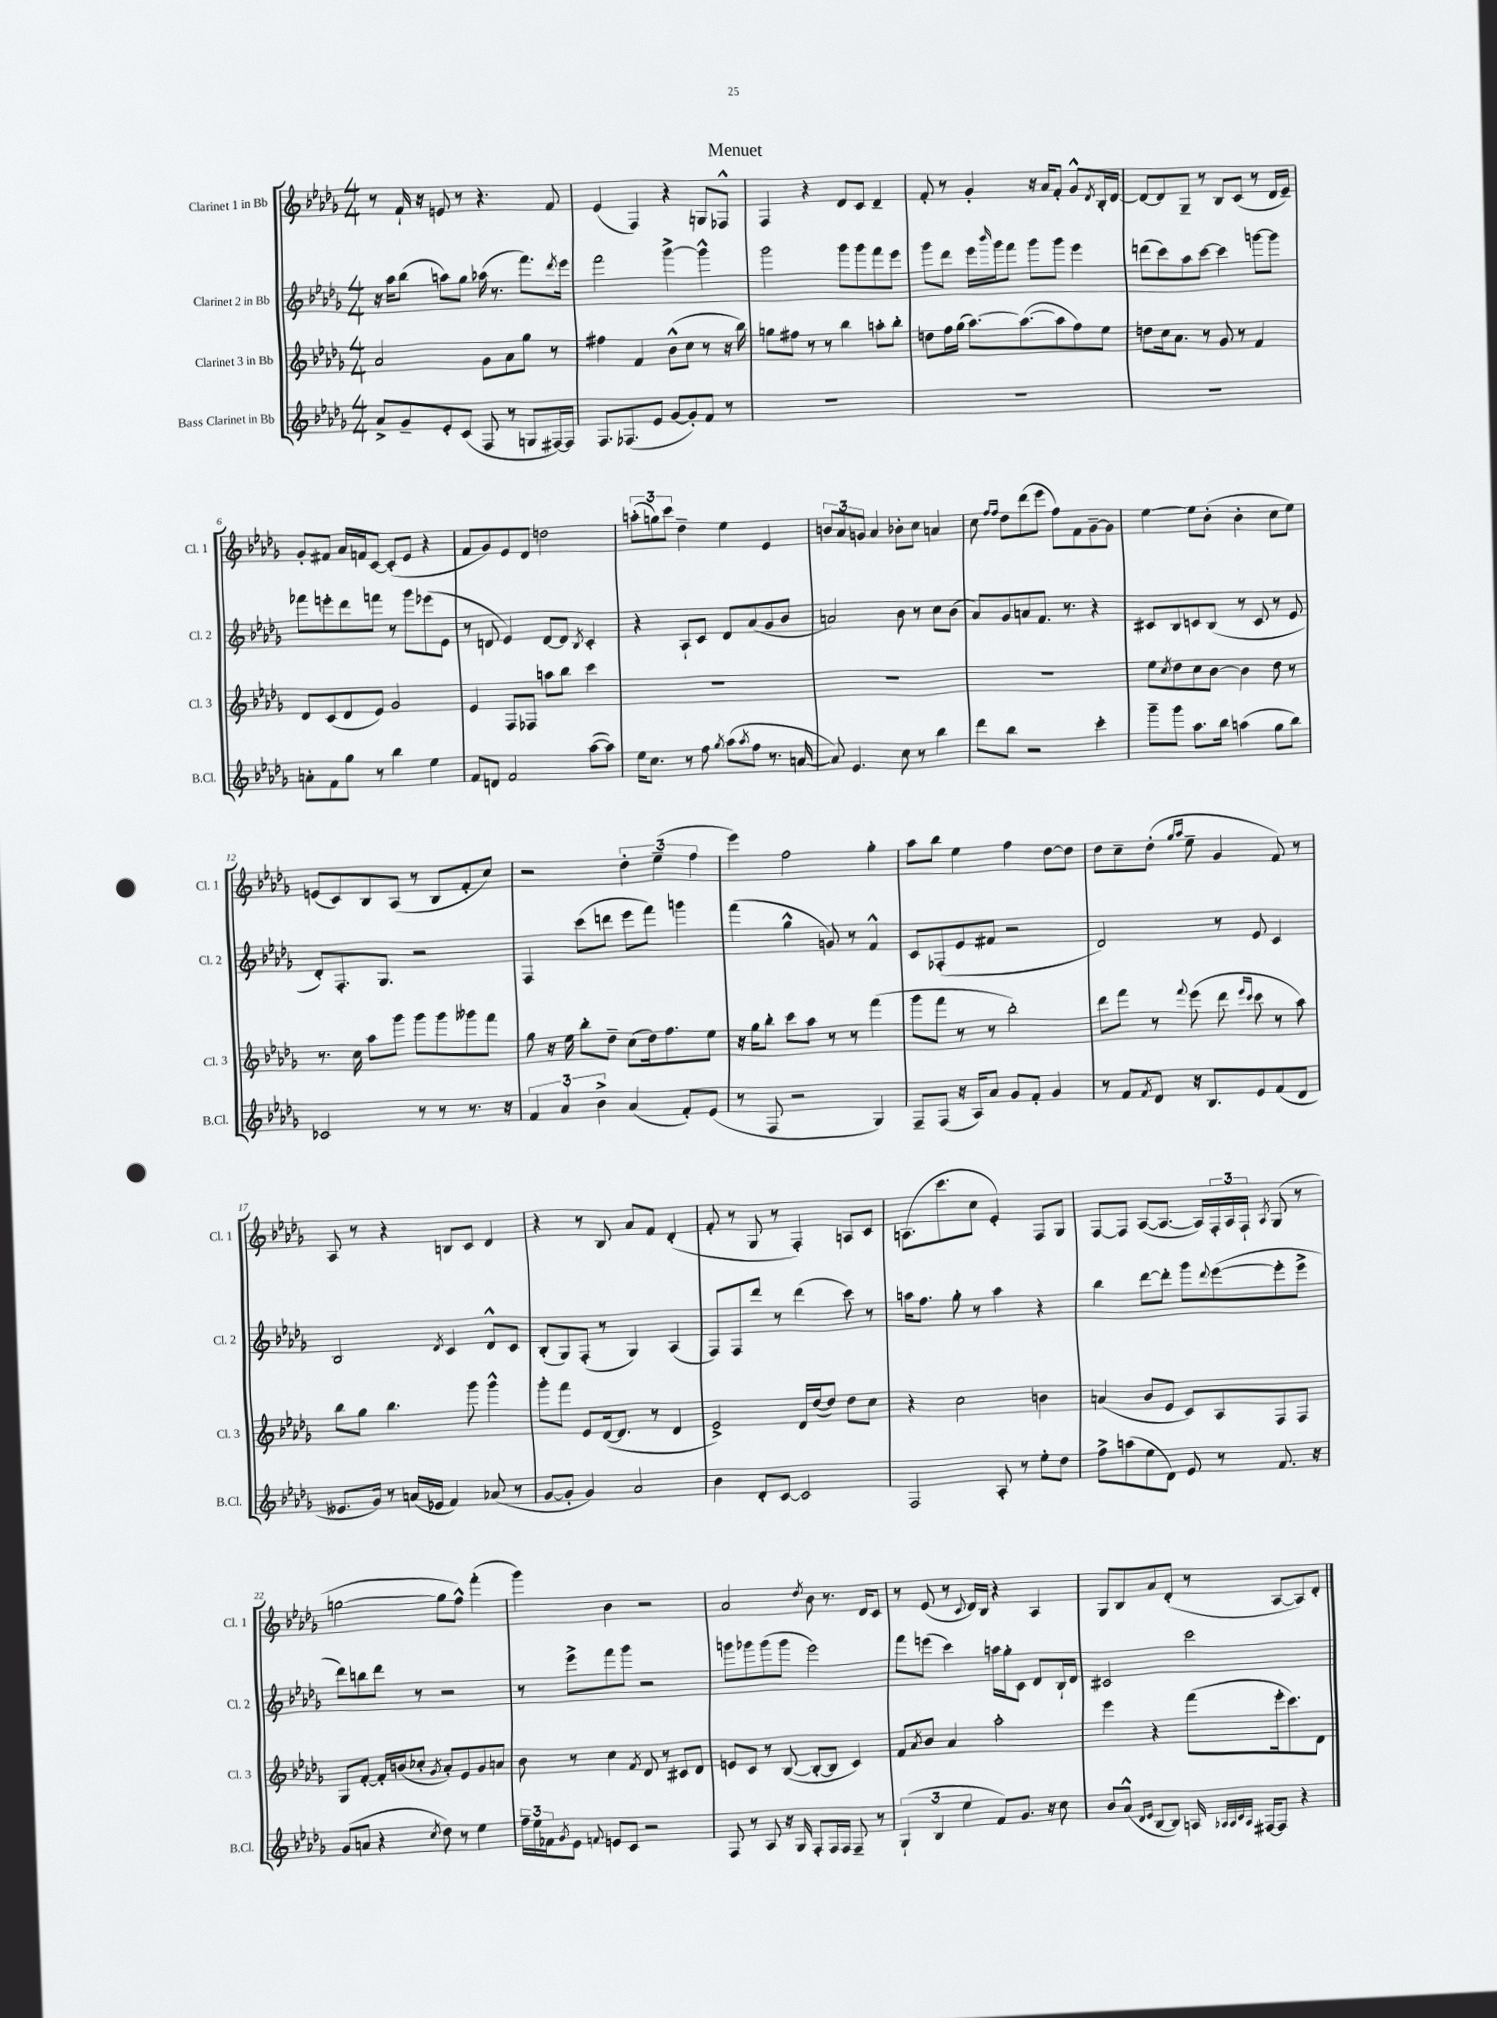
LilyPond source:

\header { title = "Menuet" }
<<
\new StaffGroup <<
\new Staff = "s0" \with { instrumentName = "Clarinet 1 in Bb" shortInstrumentName = "Cl. 1" } {
    \clef treble \key des \major \numericTimeSignature \time 4/4
    r8 f'16-! r16 e'8 r8 r4. f'8 |
    ees'4( f4) r4 g8 fes8-^ |
    f4 r4 des'8 c'8 des'4-- |
    f'8-. r8 ges'4-. r16 aes'16 f'8-. ges'8-^ \acciaccatura { des'8 } bes16-. des'16~ |
    des'8~ des'8 ges8-- r8 bes8 c'8( r8 des'16 ees'16--) |
    ges'8-. fis'8 aes'16 f'16 c'8~ c'8-.( ees'8 r4 |
    f'8 ges'8) ees'8 des'8 d''2 |
    \tuplet 3/2 { a''8-.( g''8) c'''8 } des''4-- ees''4 ees'4 |
    \tuplet 3/2 { b'8 aes'8 g'8 } aes'4 bes'8-. c''8 a'4 |
    c''8 \grace { f''16 f''16 } des''8 des'''8( ees'''8 f''8) f'8 ges'8~-- ges'8 |
    ees''4~ ees''8 bes'8-.( bes'4-. c''8 ees''8) |
    e'8( c'8) bes8 aes8( r8 bes8 f'8-. c''8) |
    r2 \tuplet 3/2 { des''4-. ees''4--( f''4 } |
    ees'''4) f''2 ges''4-. |
    aes''8 bes''8 ees''4 f''4 des''8~ des''8 |
    des''8 c''8-- des''8-.( \grace { ges''16 aes''16 } ees''8-- ges'4 f'8) r8 |
    aes8 r8 r4 b8 c'8 des'4 |
    r4 r8 bes8 aes'8 f'8 des'4-.( |
    f'8-. r8 ges8 r8 f4-.) a8 c'8 |
    a8.( c'''8. c''8 ees'4-.) f8 ges8 |
    f8~ f8 aes8~( aes8.~ aes16) \tuplet 3/2 { f16-. aes16 f16-! } \acciaccatura { aes8 } ges8( r8 |
    g''2~ g''8 f''8-^) f'''4-.( |
    ges'''4) bes'4 r2 |
    aes'2 \acciaccatura { des''8 } bes'8 r8. des'16 c'8 |
    r8 ees'8( r8 \appoggiatura { c'8 } des'16) bes16 r4 aes4 |
    ges8 bes8 aes'8 des'8-.( r8 aes8~ aes8) des'8-. \bar "|." |
}
\new Staff = "s1" \with { instrumentName = "Clarinet 2 in Bb" shortInstrumentName = "Cl. 2" } {
    \clef treble \key des \major \numericTimeSignature \time 4/4
    r16 aes''16 bes''8( a''8) ges''8 aes''16( r8. f'''8.) \acciaccatura { des'''8 } ees'''16 |
    f'''2 ges'''4~-> ges'''4-^ |
    ges'''2 ges'''8 ges'''8 f'''8 ees'''8 |
    ges'''8 des'''8 ees'''16 \grace { bes'''16 } ges'''16 f'''8 ges'''8 ges'''8 ees'''4 |
    d'''8( c'''8) aes''8 c'''8~ c'''4 g'''8~ g'''8 |
    fes'''8 e'''8-. des'''8 f'''8 r8 ges'''8 ees'''8( ees'8 |
    r8 d'8 ees'4) d'8~ d'8 \acciaccatura { bes8 } c'4-. |
    r4 aes8-! c'8 des'8 aes'8( ges'8 bes'8 |
    a'2) bes'8 r8 c''8 bes'8( |
    aes'8) ges'8 a'8 f'8. r8. r4 |
    cis'8 bes8 c'8 bes8( r8 c'8 r8 ees'8 |
    des'8-.) f8.-. ges8. r2 |
    f4 c'''8( d'''8 ees'''8 f'''8) g'''4 |
    f'''4( ges''4-^ g'8) r8 f'4-^ |
    c'8 fes8-.( ees'8 fis'8 r2 |
    des'2) r8 ees'8 c'4 |
    bes2 \acciaccatura { des'8 } c'4 des'8-^ c'8 |
    bes8-.( ges8) f8-.( r8 ges4) aes4( |
    f8) f8 des'''8 r8 des'''4( c'''8) r8 |
    a''16 f''8. ges''8-. r8 a''4 r4 |
    bes''4 des'''8~ des'''8-. ges'''8 \appoggiatura { des'''8 } ees'''8~( ees'''8-. ees'''8-> |
    des'''8) b''8 des'''8 r8 r2 |
    r8 ees'''8-> f'''8 ges'''8 r2 |
    g'''8 ges'''8 ges'''8( ges'''8 ees'''2) |
    f'''8 e'''8( c'''4) a''16 ges''16-. c'8 des'8 bes16-! des'16 |
    cis'2 c'''2 \bar "|." |
}
\new Staff = "s2" \with { instrumentName = "Clarinet 3 in Bb" shortInstrumentName = "Cl. 3" } {
    \clef treble \key des \major \numericTimeSignature \time 4/4
    aes'2 ges'8 aes'8 ges''8 r8 |
    fis''4 f'4 bes'8-^( c''8 r8 r16 bes''16) |
    g''8 fis''8 r8 r8 bes''4 a''8-. bes''8-. |
    d''8 f''16 ges''16( aes''8.~) aes''8.~( aes''8 f''8) ees''8 |
    d''8 c''16 aes'8. r8 ges'8 r8 f'4 |
    des'8 c'8( des'8 ees'8) ges'2 |
    ees'4 f8 fes8 a''8 bes''8 c'''4 |
    R1 |
    R1 |
    R1 |
    ees''8 \acciaccatura { c''8 } des''8 c''8 bes'8~ bes'4 des''8 r8 |
    r8. c''16 aes''8 ges'''8 ges'''8 ges'''8 geses'''8 f'''8 |
    ges''8 r16 ees''16 bes''8-. des''8-- c''8( des''16) f''8. ees''8 |
    r16 ges''16 bes''8-. c'''8 aes''8 r8 r8 f'''4( |
    ges'''8 f'''8 r8 r8 bes''2-.) |
    des'''8 f'''8 r8 \appoggiatura { f'''8 } ees'''8( des'''8 \grace { ees'''16 c'''16 } c'''8 r8 aes''8) |
    bes''8 ges''8 bes''4. ges'''8 ges'''4-^ |
    ges'''8-. f'''8 ees'8 des'16~( des'8. r8 des'4 |
    ees'2->) des'16 des''16~( des''8) des''8 c''8 |
    r4 c''2 b'4 |
    a'4( bes'8 ees'8 c'8) aes8 f8 f8 |
    ges8 f'8~-. f'16-. b'16( ces''8-. \acciaccatura { ges'8 } aes'8-.) ees'8 ges'8 a'8 |
    bes'8 r8 c''4 \acciaccatura { f'8 } des'8 r8 cis'8 des'8 |
    e'8 c'8 r8 bes8~( bes8~-. bes8 c'4) |
    f'8 \acciaccatura { aes'8 } bes'8 aes'4 aes''2-. |
    ees'''4 r4 f'''8( ees'''16-. c'''8.) des'8 \bar "|." |
}
\new Staff = "s3" \with { instrumentName = "Bass Clarinet in Bb" shortInstrumentName = "B.Cl." } {
    \clef treble \key des \major \numericTimeSignature \time 4/4
    aes'8-> ges'8-- ees'8-. c'8( f8 r8 g8 fis16~) fis16 |
    f8. fes8.( ees'8 ges'8~ ges'8-.) f'8 r8 |
    R1 |
    R1 |
    R1 |
    a'8-. f'8 ges''8 r8 bes''4 ees''4 |
    f'8 d'8 f'2 aes''8~( aes''8) |
    ees''16 c''8. r8 f''8 \acciaccatura { ges''8 } aes''8( \acciaccatura { aes''8 } f''8 r8. a'16~ |
    a'8) ees'4. c''8 r8 bes''4 |
    des'''8 bes''8 r2 c'''4-. |
    ges'''8-- ges'''8 aes''8. bes''16 a''4( ges''8 bes''8) |
    ces'2 r8 r8 r8. r16 |
    \tuplet 3/2 { f'4 aes'4 bes'4-> } aes'4( f'8-.) ees'8( |
    r8 f8 r2 ges4) |
    f8-- f8( r16 aes16) aes'8 ges'8 f'8-. ges'4 |
    r8 f'8 \acciaccatura { f'8 } des'8 r16 bes8. ees'8 f'8( des'8 |
    eeses'8. ges'16) r8 a'16( ees'16 f'4) aes'8( r8 |
    ges'8~ ges'8-. ges'4) aes'2 |
    bes'4 des'8-. c'8~ c'2 |
    f2 aes8-. r8 ees''8-. des''8 |
    f''8-> a''8( ees''8 des'8) ees'8 r8 f'8. r16 |
    ges'8( a'8 r4 \acciaccatura { c''8 } des''8) r8 ees''4 |
    \tuplet 3/2 { f''16-- ees''16 fes'16 } \acciaccatura { ges'8 } ees'8 \appoggiatura { f'8 } e'8 c'8 r2 |
    f8 r8 aes8 r16 ges16 f8-. f16 f16 f8-- r8 |
    \tuplet 3/2 { ges4-!( bes4 ees''4 } f'8) ges'8. r16 c''8 |
    bes'8 aes'8-^( \grace { des'16 ees'16 } bes8~ bes8) a16 \grace { aes32 aes32 c'32 aes32 } fis16~ fis8 r4 \bar "|." |
}
>>
>>
